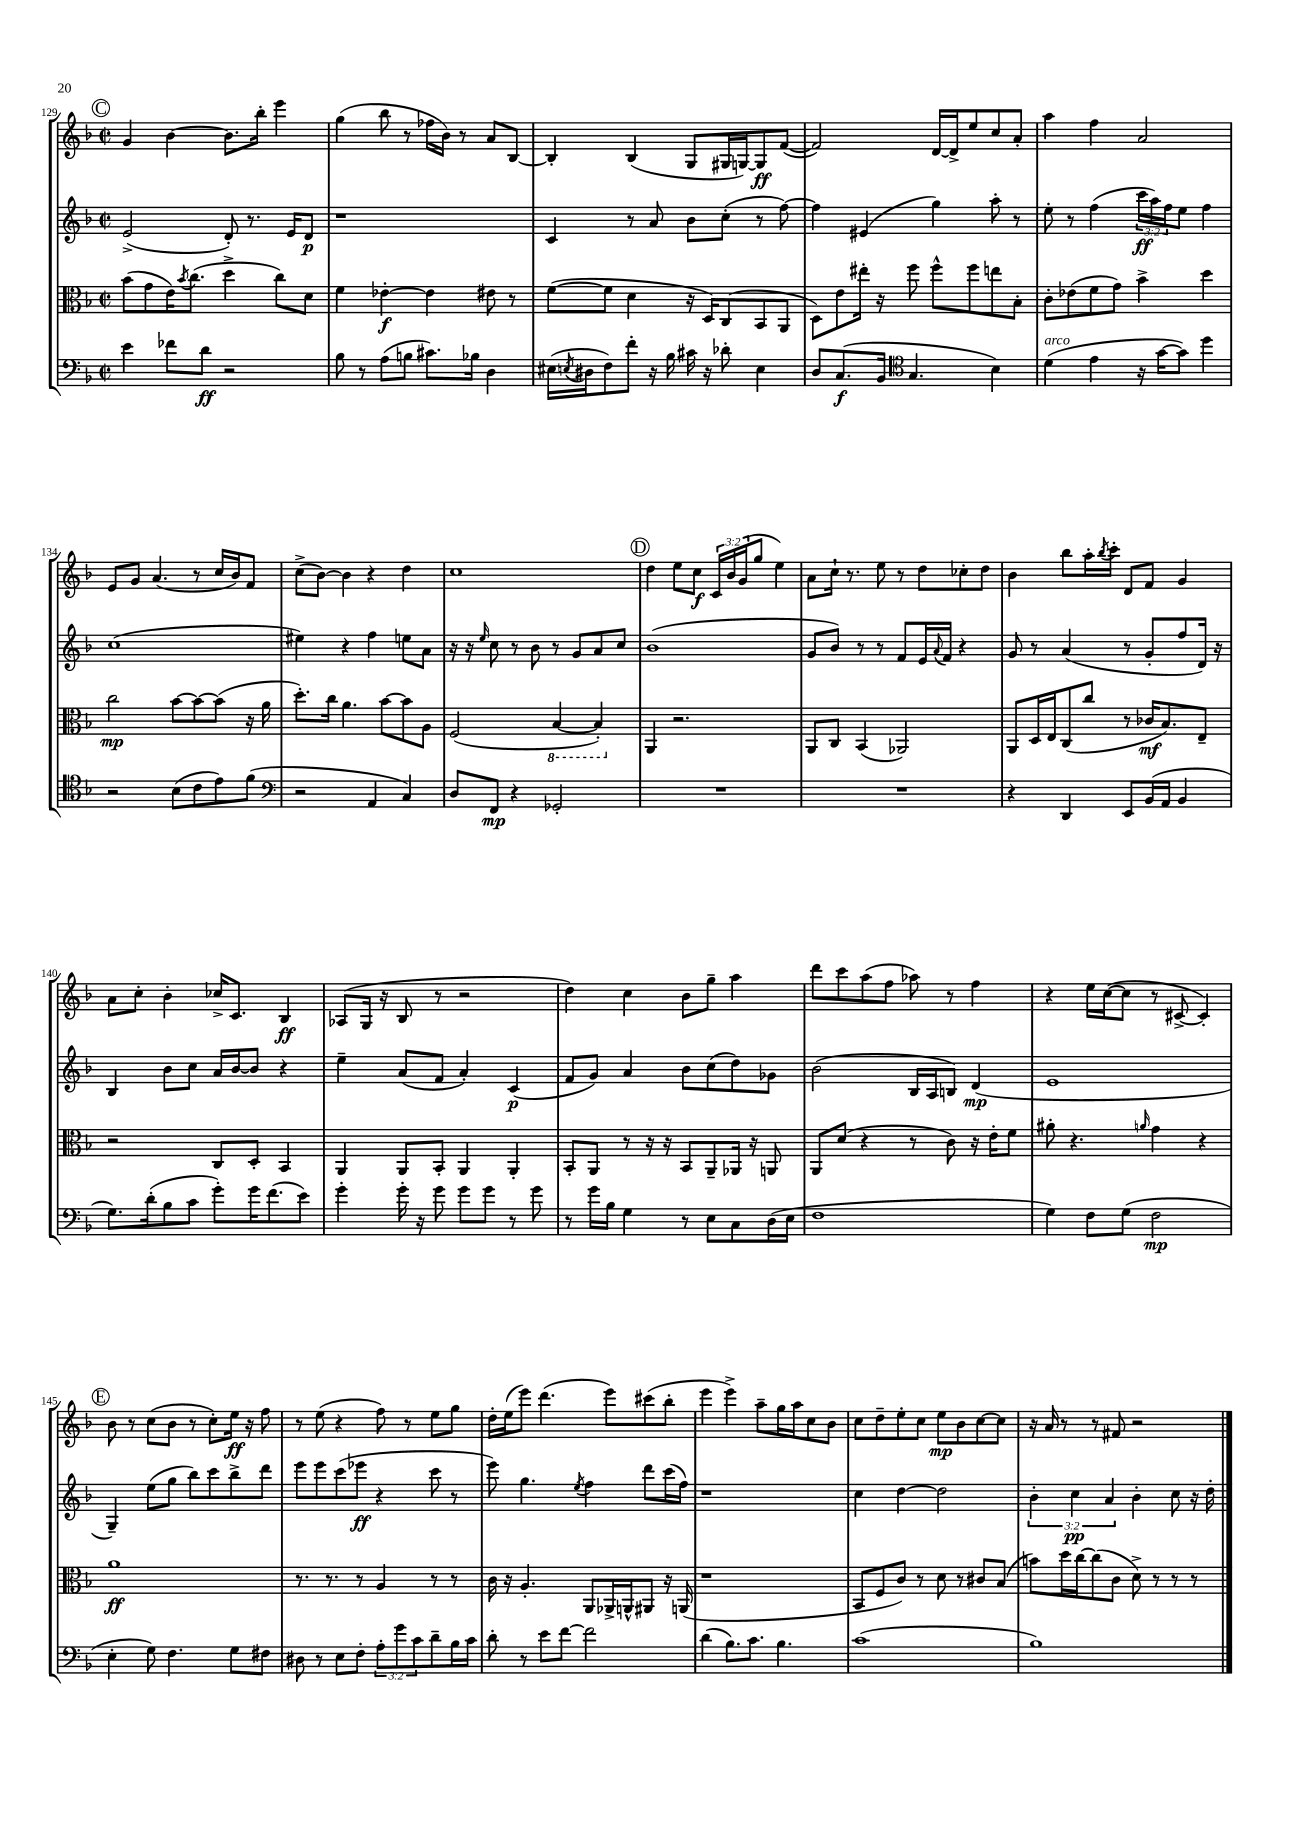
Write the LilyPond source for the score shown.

<<
\new StaffGroup <<
\new Staff = "s0" {
    \clef treble \key f \major \defaultTimeSignature \time 2/2 \override Staff.TupletNumber.text = #tuplet-number::calc-fraction-text
    \mark \markup { \circle "C" } g'4 bes'4~ bes'8. bes''16-. e'''4 |
    g''4( bes''8 r8 fes''16 bes'16) r8 a'8 bes8~ |
    bes4-. bes4( g8 gis16 g16~) g8\ff f'8~( |
    f'2) d'16~ d'16-> e''8 c''8 a'8-. |
    a''4 f''4 a'2 |
    e'8 g'8 a'4.( r8 c''16 bes'16) f'8 |
    c''8->( bes'8~) bes'4 r4 d''4 |
    c''1 |
    \mark \markup { \circle "D" } d''4 e''8 c''8\f \tuplet 3/2 { c'16 bes'16 g'16( } g''8 e''4) |
    a'8 c''16-! r8. e''8 r8 d''8 ces''8-. d''8 |
    bes'4 bes''8 a''16-. \acciaccatura { bes''8 } c'''16-. d'8 f'8 g'4 |
    a'8 c''8-. bes'4-. ces''16-> c'8. bes4\ff |
    aes8( g16 r16 bes8 r8 r2 |
    d''4) c''4 bes'8 g''8-- a''4 |
    d'''8 c'''8 a''8( f''8 aes''8) r8 f''4 |
    r4 e''16 c''16~( c''8 r8 cis'8~-> cis'4-.) |
    \mark \markup { \circle "E" } bes'8 r8 c''8( bes'8 r8 c''8-.) e''16\ff r16 f''8 |
    r8 e''8( r4 f''8) r8 e''8 g''8 |
    d''16-. e''16( e'''8) d'''4.( e'''8) cis'''8( bes''8-. |
    e'''4 e'''4->) a''8-- g''16 a''16 c''8 bes'8 |
    c''8 d''8-- e''8-. c''8 e''8\mp bes'8 c''8~ c''8 |
    r16 a'16 r8 r8 fis'8 r2 \bar "|." |
}
\new Staff = "s1" {
    \clef treble \key f \major \defaultTimeSignature \time 2/2 \override Staff.TupletNumber.text = #tuplet-number::calc-fraction-text
    \mark \markup { \circle "C" } e'2->( d'8-.) r8. e'16 d'8\p |
    r1 |
    c'4 r8 a'8 bes'8 c''8-.( r8 f''8~) |
    f''4 eis'4( g''4) a''8-. r8 |
    e''8-. r8 f''4( \tuplet 3/2 { c'''16\ff a''16) f''16 } e''8 f''4 |
    c''1( |
    eis''4) r4 f''4 e''8 a'8 |
    r16 r16 \grace { e''16 } c''8 r8 bes'8 r8 g'8 a'8 c''8 |
    \mark \markup { \circle "D" } bes'1( |
    g'8 bes'8) r8 r8 f'8 e'16 \appoggiatura { a'8 } f'16 r4 |
    g'8 r8 a'4( r8 g'8-. f''8 d'16) r16 |
    bes4 bes'8 c''8 a'16 bes'16~ bes'8 r4 |
    e''4-- a'8( f'8 a'4-.) c'4\p( |
    f'8 g'8) a'4 bes'8 c''8( d''8) ges'8 |
    bes'2( bes16 a16 b8) d'4\mp( |
    e'1 |
    \mark \markup { \circle "E" } g4--) e''8( g''8 bes''8) c'''8 bes''8-> d'''8 |
    e'''8 e'''8 c'''8( ees'''8\ff r4 c'''8 r8 |
    e'''8) g''4. \acciaccatura { e''8 } f''4 d'''8 c'''16( f''16) |
    r1 |
    c''4 d''4~ d''2 |
    \tuplet 3/2 { bes'4-. c''4\pp a'4 } bes'4-. c''8 r16 d''16-. \bar "|." |
}
\new Staff = "s2" {
    \clef alto \key f \major \defaultTimeSignature \time 2/2
    \mark \markup { \circle "C" } bes'8( g'8 e'16) \acciaccatura { bes'8 } c''8.( d''4-> c''8) d'8 |
    f'4 ees'4~-.\f ees'4 eis'8 r8 |
    f'8~( f'8 d'4 r16 d16) c8( bes,8 a,8 |
    d8) e'8 eis''16-. r16 f''8 f''8-^ f''8 e''8 bes8-. |
    c'8-. ees'8( f'8 g'8) bes'4-> d''4 |
    c''2\mp bes'8~ bes'8~ bes'8( r16 a'16 |
    d''8.-.) c''16 a'4. bes'8~ bes'8 a8 |
    f2( \ottava #-1 bes,4~ bes,4-.) \ottava #0 |
    \mark \markup { \circle "D" } a,4 r2. |
    a,8 c8 bes,4( aes,2) |
    a,8 d16 e16 c8( c''8 r8 ces'16\mf bes8.) e8-- |
    r2 c8 d8-. bes,4 |
    a,4 a,8 bes,8-. a,4 a,4-. |
    bes,8-. a,8 r8 r16 r16 bes,8 a,8-- aes,16 r16 a,8 |
    a,8 d'8( r4 r8 c'8) r16 e'16-. f'8 |
    ais'8-. r4. \grace { a'16 } g'4 r4 |
    \mark \markup { \circle "E" } a'1\ff |
    r8. r8. r8 a4 r8 r8 |
    c'16 r16 a4.-. a,8 aes,16-> a,16-^ ais,8 r16 a,16( |
    r1 |
    bes,8 f8 c'8) r8 d'8 r8 cis'8 bes8( |
    b'8) d''16 c''16~ c''8( c'8 d'8->) r8 r8 r8 \bar "|." |
}
\new Staff = "s3" {
    \clef bass \key f \major \defaultTimeSignature \time 2/2 \override Staff.TupletNumber.text = #tuplet-number::calc-fraction-text
    \mark \markup { \circle "C" } e'4 fes'8 d'8\ff r2 |
    bes8 r8 a8( b8 cis'8.) bes16 d4 |
    eis16( \acciaccatura { e8 } dis16 f8) f'8-. r16 bes16 cis'16 r16 des'8-. e4 |
    d8 c8.\f( bes,16 \clef tenor g4. bes4) |
    d'4^\markup { \italic "arco" }( e'4 r16 g'16~ g'8) d''4 |
    r2 bes8( c'8 e'8) f'8( |
    \clef bass r2 a,4 c4) |
    d8 f,8\mp r4 ges,2-. |
    \mark \markup { \circle "D" } R1 |
    R1 |
    r4 d,4 e,8 bes,16( a,16 bes,4 |
    g8.) d'16-.( bes8 c'8 g'8-.) g'16 f'8.( e'8) |
    g'4-. g'16-. r16 g'8 g'8 g'8 r8 g'8 |
    r8 g'16 bes16 g4 r8 e8 c8 d16( e16 |
    f1 |
    g4) f8 g8( f2\mp |
    \mark \markup { \circle "E" } e4-. g8) f4. g8 fis8 |
    dis8 r8 e8 f8-. \tuplet 3/2 { a8-. g'8 c'8 } d'8-- bes16 c'16 |
    d'8-. r8 e'8 f'8~ f'2 |
    d'4( bes8.) c'8. bes4. |
    c'1( |
    bes1) \bar "|." |
}
>>
>>
\layout { \context { \Score currentBarNumber = #129 } }
